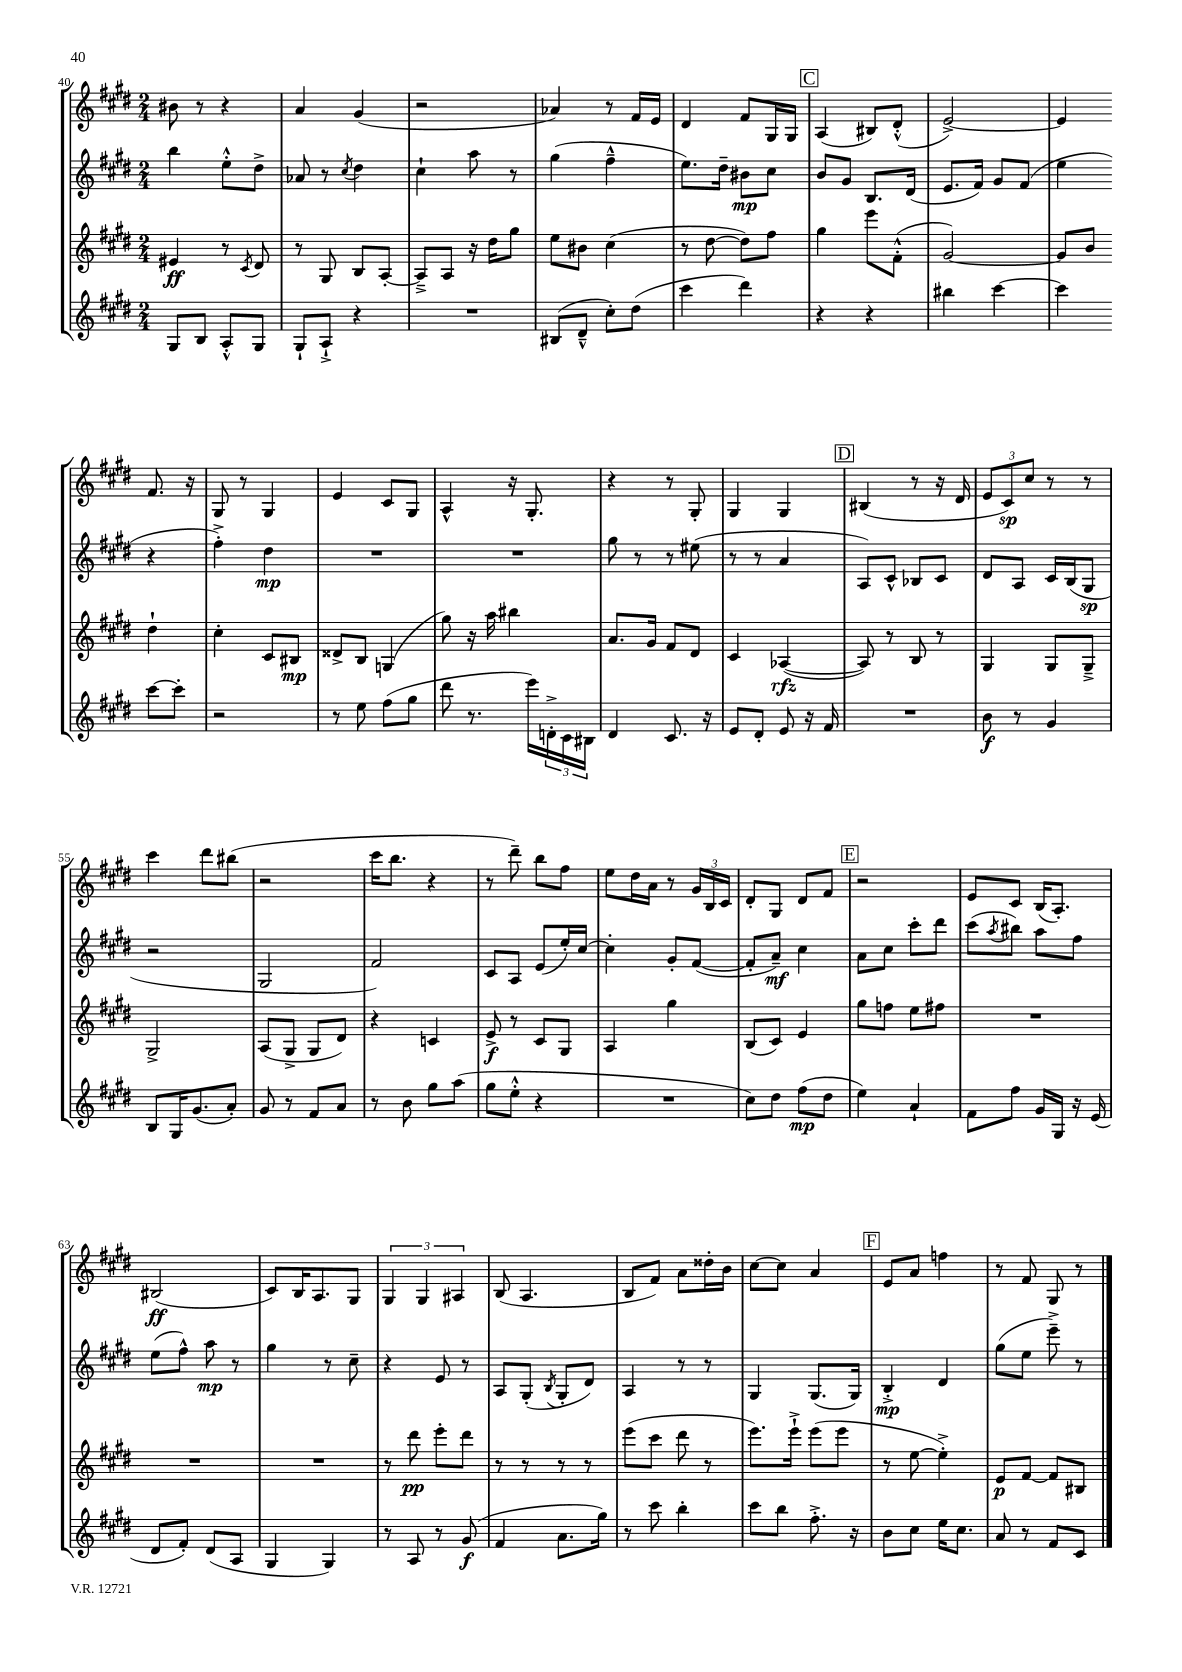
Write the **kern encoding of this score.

**kern	**kern	**kern	**kern
*staff4	*staff3	*staff2	*staff1
*clefG2	*clefG2	*clefG2	*clefG2
*k[f#c#g#d#]	*k[f#c#g#d#]	*k[f#c#g#d#]	*k[f#c#g#d#]
*M2/4	*M2/4	*M2/4	*M2/4
8G#	4e#	4bb	8b#
8B	.	.	8r
8A'^^	8r	8ee'^^	4r
.	8qc#	.	.
8G#	8d#	8dd#^	.
=	=	=	=
8G#`	8r	8a-	4a
8A`^	8G#	8r	.
.	.	8qcc#	.
4r	8B	4dd#	(4g#
.	[8A'	.	.
=	=	=	=
2r	8A~^]	4cc#`	2r
.	8A	.	.
.	16r	8aa	.
.	16dd#	.	.
.	8gg#	8r	.
=	=	=	=
(8B#	8ee	(4gg#	4a-)
8d#~^^	8b#	.	.
8cc#')	(4cc#	4ff#~^^	8r
(8dd#	.	.	16f#
.	.	.	16e
=	=	=	=
4ccc#	8r	8.ee)	4d#
.	[8dd#	.	.
.	.	16dd#~	.
4ddd#)	8dd#])	8b#	8f#
.	8ff#	8cc#	16G#
.	.	.	16G#
=	=	=	=
4r	4gg#	8b	(4A
.	.	8g#	.
4r	8eee	8.B	8B#)
.	(8f#'^^	.	(8d#'^^
.	.	(16d#	.
=	=	=	=
4bb#	[2g#)	8.e	[2e^)
.	.	16f#)	.
[4ccc#	.	8g#	.
.	.	(8f#	.
=	=	=	=
4ccc#]	8g#]	4ee	4e]
.	8b	.	.
[8ccc#	4dd#`	4r	8.f#
8ccc#']	.	.	.
.	.	.	16r
=	=	=	=
2r	4cc#'	4ff#'^)	8G#
.	.	.	8r
.	8c#	4dd#	4G#
.	8B#	.	.
=	=	=	=
8r	8d##^	2r	4e
8ee	8B	.	.
(8ff#	(4G	.	8c#
8gg#	.	.	8G#
=	=	=	=
8ddd#	8gg#)	2r	4A^^
8.r	16r	.	.
.	16aa	.	.
.	4bb#	.	16r
16eee)	.	.	8.G#'
24d'^	.	.	.
24c#	.	.	.
24B#	.	.	.
=	=	=	=
4d#	8.a	8gg#	4r
.	.	8r	.
.	16g#	.	.
8.c#	8f#	8r	8r
.	8d#	(8ee#	8G#'
16r	.	.	.
=	=	=	=
8e	4c#	8r	4G#
8d#'	.	8r	.
8e	([4A-	4a	4G#
16r	.	.	.
16f#	.	.	.
=	=	=	=
2r	8A-])	8A)	(4B#
.	8r	8c#^^	.
.	8B	8B-	8r
.	8r	8c#	16r
.	.	.	16d#
=	=	=	=
8b	4G#	8d#	12e
.	.	.	12c#)
8r	.	8A	.
.	.	.	12cc#
4g#	8G#	16c#	8r
.	.	(16B	.
.	8G#~^	8G#	8r
=	=	=	=
8B	2G#^	2r	4ccc#
16G#	.	.	.
(8.g#	.	.	.
.	.	.	8ddd#
8a')	.	.	(8bb#
=	=	=	=
8g#	(8A	2G#	2r
8r	8G#^	.	.
8f#	8G#	.	.
8a	8d#)	.	.
=	=	=	=
8r	4r	2f#)	16ccc#
.	.	.	8.bb
8b	.	.	.
8gg#	4c	.	4r
(8aa	.	.	.
=	=	=	=
8gg#	8e^	8c#	8r
8ee'^^	8r	8A	8ddd#~)
4r	8c#	(8e	8bb
.	8G#	16ee')	8ff#
.	.	[16cc#	.
=	=	=	=
2r	4A	4cc#']	8ee
.	.	.	16dd#
.	.	.	16a
.	4gg#	8g#'	8r
.	.	([8f#	24g#
.	.	.	24B
.	.	.	24c#
=	=	=	=
8cc#)	(8B	8f#']	8d#'
8dd#	8c#)	8a~)	8G#
(8ff#	4e	4cc#	8d#
8dd#	.	.	8f#
=	=	=	=
4ee)	8gg#	8a	2r
.	8ff	8cc#	.
4a`	8ee	8ccc#'	.
.	8ff#	8ddd#	.
=	=	=	=
8f#	2r	(8ccc#	8e
.	.	8qaa	.
8ff#	.	8bb#)	8c#
16g#	.	8aa	(16B
16G#	.	.	8.A')
16r	.	8ff#	.
(16e	.	.	.
=	=	=	=
8d#	2r	(8ee	(2B#
8f#')	.	8ff#^^)	.
(8d#	.	8aa	.
8A	.	8r	.
=	=	=	=
4G#	2r	4gg#	8c#)
.	.	.	16B
.	.	.	8.A
4G#)	.	8r	.
.	.	8cc#~	8G#
=	=	=	=
8r	8r	4r	6G#
8A	8ddd#	.	.
.	.	.	6G#
8r	8eee'	8e	.
.	.	.	6A#
(8g#	8ddd#	8r	.
=	=	=	=
4f#	8r	8A	(8B
.	8r	(8G#'	4.A
.	.	8qB	.
8.a	8r	8G#'	.
.	8r	8d#)	.
16gg#)	.	.	.
=	=	=	=
8r	(8eee	4A	8B
8ccc#	8ccc#	.	8f#)
4bb'	8ddd#	8r	8a
.	8r	8r	16dd##'
.	.	.	16b
=	=	=	=
8ccc#	8.eee)	4G#	[8cc#
8bb	.	.	8cc#]
.	16eee`^	.	.
8.ff#'^	(8eee	(8.G#	4a
.	8eee	.	.
16r	.	16G#)	.
=	=	=	=
8b	8r	4B'^	8e
8cc#	[8ee	.	8a
16ee	4ee'^])	4d#	4ff
8.cc#	.	.	.
=	=	=	=
8a	8e	(8gg#	8r
8r	[8f#	8ee	8f#
8f#	8f#]	8eee~^)	8G#
8c#	8B#	8r	8r
==	==	==	==
*-	*-	*-	*-
